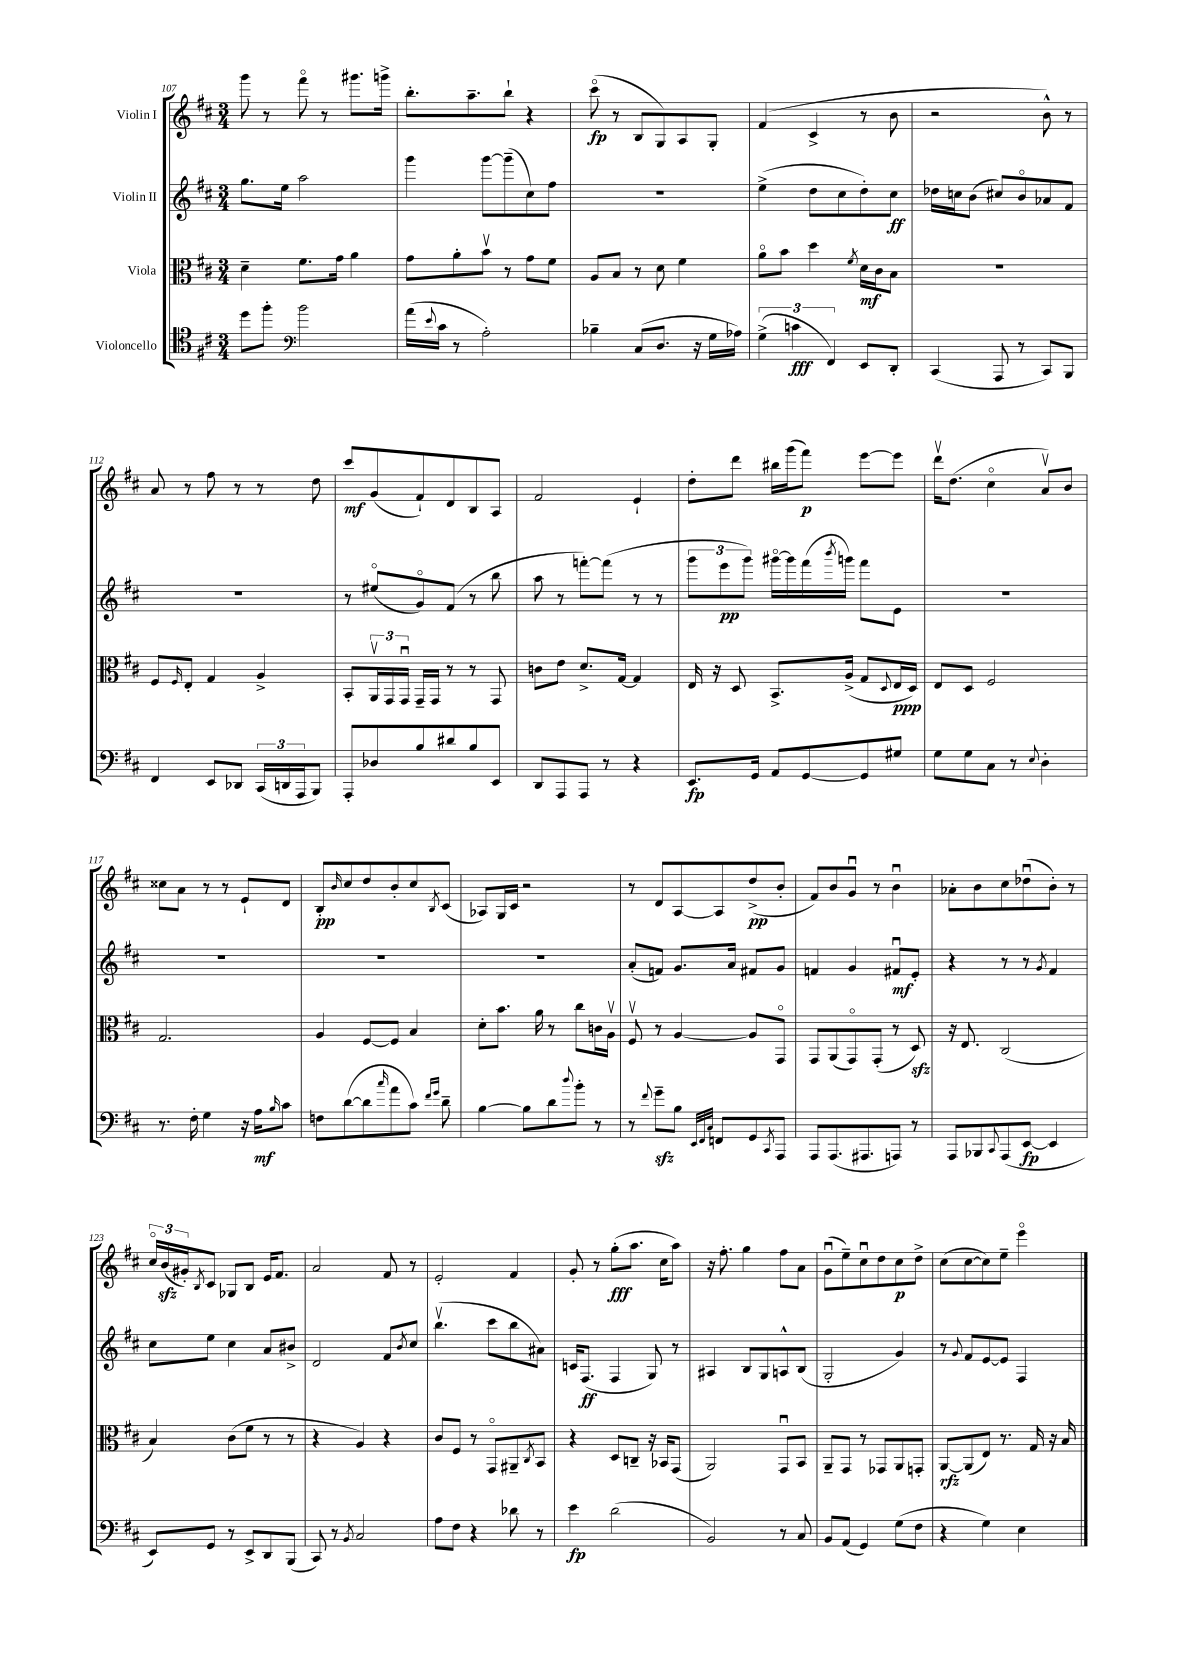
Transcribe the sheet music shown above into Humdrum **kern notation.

**kern	**dynam	**kern	**dynam	**kern	**dynam	**kern	**dynam
*part4	*part4	*part3	*part3	*part2	*part2	*part1	*part1
*staff4	*staff4	*staff3	*staff3	*staff2	*staff2	*staff1	*staff1
*I"Violoncello	*	*I"Viola	*	*I"Violin II	*	*I"Violin I	*
*clefC4	*	*clefC3	*	*clefG2	*	*clefG2	*
*k[f#c#]	*	*k[f#c#]	*	*k[f#c#]	*	*k[f#c#]	*
*M3/4	*	*M3/4	*	*M3/4	*	*M3/4	*
=107	=107	=107	=107	=107	=107	=107	=107
8dd\L	.	4d~\	.	8.gg\L	.	8ggg\	.
8ff#'\J	.	.	.	.	.	8r	.
.	.	.	.	16ee\Jk	.	.	.
*clefF4	*	*	*	*	*	*	*
2b\	.	8.f#\L	.	2aa\	.	8fff#\	.
.	.	.	.	.	.	8r	.
.	.	16g\Jk	.	.	.	.	.
.	.	4a\	.	.	.	8.ggg#X\L	.
.	.	.	.	.	.	16gggn^\Jk	.
=108	=108	=108	=108	=108	=108	=108	=108
(16a\LL	.	8g\L	.	4ggg\	.	8.bb'\L	.
8qqe/	.	.	.	.	.	.	.
16c#\JJ	.	.	.	.	.	.	.
8r	.	8a'\	.	.	.	.	.
.	.	.	.	.	.	8.aa~\	.
2A'\)	.	8bv\J	.	[8ggg\L	.	.	.
.	.	8r	.	(8ggg~\]	.	8bb`\J	.
.	.	8g\L	.	8cc#\)	.	4r	.
.	.	8f#\J	.	8ff#\J	.	.	.
=109	=109	=109	=109	=109	=109	=109	=109
4B-X~\	.	8A/L	.	2.r	.	(8ccc#\	fp
.	.	8B/J	.	.	.	8r	.
(8C#/L	.	8r	.	.	.	8B/L	.
8.D/J	.	8d\	.	.	.	8G/)	.
.	.	4f#\	.	.	.	8A/	.
16r	.	.	.	.	.	.	.
16G\LL	.	.	.	.	.	8G'/J	.
16A-X\JJ)	.	.	.	.	.	.	.
=110	=110	=110	=110	=110	=110	=110	=110
(6G^\	.	8a\L	.	(4ee^\	.	(4f#/	.
.	.	8b\J	.	.	.	.	.
6cn\	fff	.	.	.	.	.	.
.	.	4dd\	.	8dd\L	.	4c#^/	.
6FF#/)	.	.	.	.	.	.	.
.	.	.	.	8cc#\	.	.	.
.	.	8qf#/	.	.	.	.	.
8EE/L	.	16d\LL	mf	8dd'\)	.	8r	.
.	.	16c#\J	.	.	.	.	.
8DD'/J	.	8B\J	.	8cc#\J	ff	8b\	.
=111	=111	=111	=111	=111	=111	=111	=111
(4CC#/	.	2.r	.	16dd-X\LL	.	2r	.
.	.	.	.	16ccn\J	.	.	.
.	.	.	.	(8b\J	.	.	.
8AAA/	.	.	.	8cc#X/L)	.	.	.
8r	.	.	.	8b/	.	.	.
8CC#/L)	.	.	.	8a-X/	.	8b^^\)	.
8BBB/J	.	.	.	8f#/J	.	8r	.
!!LO:LB:g=z
=112	=112	=112	=112	=112	=112	=112	=112
4FF#/	.	8F#/L	.	2.r	.	8a/	.
.	.	16qqF#/	.	.	.	.	.
.	.	8E'/J	.	.	.	8r	.
8EE/L	.	4G/	.	.	.	8ff#\	.
8DD-X/J	.	.	.	.	.	8r	.
(24CC#/LL	.	4A^/	.	.	.	8r	.
24DDn/	.	.	.	.	.	.	.
24AAA/J	.	.	.	.	.	.	.
8BBB/J)	.	.	.	.	.	8dd\	.
=113	=113	=113	=113	=113	=113	=113	=113
8AAA'/L	.	8BB'/L	.	8r	.	8ccc#/L	mf
8D-X/	.	24AAv/L	.	(8ee#X/L	.	(8g/	.
.	.	24GG/	.	.	.	.	.
.	.	24GGu/JJ	.	.	.	.	.
8B/	.	16GG~/LL	.	8g/)	.	8f#`/)	.
.	.	16GG/JJ	.	.	.	.	.
8d#X/	.	8r	.	(8f#/J	.	8d/	.
8B/	.	8r	.	8r	.	8B/	.
8EE/J	.	8GG/	.	8bb\	.	8A/J	.
=114	=114	=114	=114	=114	=114	=114	=114
8DD/L	.	8cn\L	.	8aa\	.	2f#/	.
8AAA/	.	8e\J	.	8r	.	.	.
8AAA/J	.	8.d^/L	.	[8fffn'\L)	.	.	.
8r	.	.	.	(8fff\J]	.	.	.
.	.	[16G/Jk	.	.	.	.	.
4r	.	4G/]	.	8r	.	4e`/	.
.	.	.	.	8r	.	.	.
=115	=115	=115	=115	=115	=115	=115	=115
8.EE/L	fp	16E/	.	12ggg\L	.	8dd'\L	.
.	.	16r	.	.	.	.	.
.	.	.	.	12eee\	pp	.	.
.	.	8D/	.	.	.	8ddd\J	.
.	.	.	.	12ggg\J)	.	.	.
16GG/Jk	.	.	.	.	.	.	.
8AA/L	.	8.BB^/L	.	[16ggg#X\LL	.	16bb#X\LL	.
.	.	.	.	16ggg#\]	.	(16ggg\J	.
[8GG/	.	.	.	(16fff#\	.	8fff#\J)	p
.	.	.	.	8qbbb/	.	.	.
.	.	(16A^/Jk	.	16gggn\JJ)	.	.	.
8GG/]	.	8G/L	.	8fff#\L	.	[8eee\L	.
.	.	8qqD/	.	.	.	.	.
8G#X/J	.	16E/L	ppp	8e\J	.	8eee\J]	.
.	.	16D/JJ)	.	.	.	.	.
=116	=116	=116	=116	=116	=116	=116	=116
8G\L	.	8E/L	.	2.r	.	16dddv\KL	.
.	.	.	.	.	.	(8.dd\J	.
8G\	.	8D/J	.	.	.	.	.
8C#\J	.	2F#/	.	.	.	4cc#\	.
8r	.	.	.	.	.	.	.
8qqE/	.	.	.	.	.	.	.
4D'\	.	.	.	.	.	8av/L)	.
.	.	.	.	.	.	8b/J	.
!!LO:LB:g=z
=117	=117	=117	=117	=117	=117	=117	=117
8.r	.	2.G/	.	2.r	.	8cc##X\L	.
.	.	.	.	.	.	8a\J	.
16F#'\	.	.	.	.	.	.	.
4G\	.	.	.	.	.	8r	.
.	.	.	.	.	.	8r	.
16r	.	.	.	.	.	8e`/L	.
16A\KL	mf	.	.	.	.	.	.
16qqB/	.	.	.	.	.	.	.
8c#\J	.	.	.	.	.	8d/J	.
=118	=118	=118	=118	=118	=118	=118	=118
8Fn\L	.	4A/	.	2.r	.	8B'/L	pp
.	.	.	.	.	.	16qqb/	.
([8d\	.	.	.	.	.	8cc#/	.
8d\]	.	[8F#/L	.	.	.	8dd/	.
16qqcc#/	.	.	.	.	.	.	.
8a\	.	8F#/J]	.	.	.	8b'/	.
8c#\J)	.	4B/	.	.	.	8cc#/	.
16qqf#/LL	.	.	.	.	.	.	.
16qqg/JJ	.	.	.	.	.	8qB/	.
8d~\	.	.	.	.	.	(8c#/J	.
=119	=119	=119	=119	=119	=119	=119	=119
[4B\	.	8d'\L	.	2.r	.	8A-X/L)	.
.	.	8.b\J	.	.	.	16G/L	.
.	.	.	.	.	.	16c#/JJ	.
8B\L]	.	.	.	.	.	2r	.
.	.	16a\	.	.	.	.	.
8d\	.	8r	.	.	.	.	.
8qqdd/	.	.	.	.	.	.	.
8b'\J	.	8cc#\L	.	.	.	.	.
8r	.	16cn\L	.	.	.	.	.
.	.	16Av\JJ	.	.	.	.	.
=120	=120	=120	=120	=120	=120	=120	=120
8r	.	8F#v/	.	(8a'/L	.	8r	.
8qqf#/	.	.	.	.	.	.	.
8gzz~\L	.	8r	.	8fn/J)	.	8d/L	.
8B\J	.	[4A/	.	8.g/L	.	[8A/	.
32qqEE/LLL	.	.	.	.	.	.	.
32qqFF#/	.	.	.	.	.	.	.
32qqC#/JJJ	.	.	.	.	.	.	.
8FFn/L	.	.	.	.	.	8A/]	.
.	.	.	.	16a/Jk	.	.	.
8GG/	.	8A/L]	.	8f#X/L	.	(8dd^/	pp
8qCC#/	.	.	.	.	.	.	.
8AAA/J	.	8GG/J	.	8g/J	.	8b'/J	.
=121	=121	=121	=121	=121	=121	=121	=121
8AAA/L	.	8GG/L	.	4fn/	.	8f#/L)	.
(8.AAA/	.	(8AA/	.	.	.	8b/	.
.	.	8GG/)	.	4g/	.	8gu/J	.
8.AAA#X/	.	.	.	.	.	.	.
.	.	(8GG'/J	.	.	.	8r	.
8AAAn/J)	.	8r	.	8f#Xu/L	mf	4bu\	.
8r	.	8Dzz/)	.	8e'/J	.	.	.
=122	=122	=122	=122	=122	=122	=122	=122
8AAA/L	.	16r	.	4r	.	8a-X'\L	.
.	.	8.E/	.	.	.	.	.
8BBB-X/	.	.	.	.	.	8b\	.
8qqCC#/	.	.	.	.	.	.	.
(8AAA/	.	(2C#/	.	8r	.	8cc#\	.
[8EE/J	fp	.	.	8r	.	(8dd-Xu\	.
.	.	.	.	8qg/	.	.	.
4EE/]	.	.	.	4f#/	.	8b'\J)	.
.	.	.	.	.	.	8r	.
!!LO:LB:g=z
=123	=123	=123	=123	=123	=123	=123	=123
8EE/L)	.	4B/)	.	8cc#\L	.	24cc#/LL	.
.	.	.	.	.	.	(24bzz/	.
.	.	.	.	.	.	24g#X'/J)	.
.	.	.	.	.	.	8qB/	.
8GG/J	.	.	.	8ee\J	.	8c#/J	.
8r	.	(8c#\L	.	4cc#\	.	8G-X/L	.
8EE^/L	.	8f#\J	.	.	.	8B/J	.
8DD/	.	8r	.	8a/L	.	16e/KL	.
.	.	.	.	.	.	8.f#/J	.
(8BBB/J	.	8r	.	8b#X^/J	.	.	.
=124	=124	=124	=124	=124	=124	=124	=124
8CC#/)	.	4r	.	2d/	.	2a/	.
8r	.	.	.	.	.	.	.
8qBB/	.	.	.	.	.	.	.
2C#/	.	4A/)	.	.	.	.	.
.	.	4r	.	8f#/L	.	8f#/	.
.	.	.	.	8qb/	.	.	.
.	.	.	.	8cc#/J	.	8r	.
=125	=125	=125	=125	=125	=125	=125	=125
8A\L	.	8c#/L	.	(4.bbv\	.	2e'/	.
8F#\J	.	8F#/J	.	.	.	.	.
4r	.	8r	.	.	.	.	.
.	.	8GG/L	.	8ccc#\L	.	.	.
8d-X\	.	8AA#X~/	.	8bb\	.	4f#/	.
.	.	8qC#/	.	.	.	.	.
8r	.	8BB/J	.	8a#X\J)	.	.	.
=126	=126	=126	=126	=126	=126	=126	=126
4e\	fp	4r	.	16cn/KL	.	8g'/	.
.	.	.	.	(8.F#/J	ff	.	.
.	.	.	.	.	.	8r	.
(2d\	.	8D/L	.	4F#/	.	(8gg'\L	fff
.	.	8Cn~/J	.	.	.	8.aa\J	.
.	.	16r	.	8G/)	.	.	.
.	.	16BB-X/KL	.	.	.	16cc#\KL	.
.	.	(8GG/J	.	8r	.	8aa\J)	.
=127	=127	=127	=127	=127	=127	=127	=127
2BB/)	.	2AA/)	.	4A#X/	.	16r	.
.	.	.	.	.	.	8.ff#'\	.
.	.	.	.	8B/L	.	4gg\	.
.	.	.	.	8G/	.	.	.
8r	.	8GGu/L	.	8An^^/	.	8ff#\L	.
8C#/	.	8BB/J	.	(8B/J	.	8a\J	.
=128	=128	=128	=128	=128	=128	=128	=128
8BB/L	.	8AA~/L	.	2G'/	.	(8gu\L	.
(8AA/J	.	8GG/J	.	.	.	8ee~\)	.
4GG/)	.	8r	.	.	.	8cc#u\	.
.	.	8GG-X/L	.	.	.	8dd\	.
(8G\L	.	8AA/	.	4g/)	.	8cc#\	p
8F#\J	.	8GGn'/J	.	.	.	8dd^\J	.
=129	=129	=129	=129	=129	=129	=129	=129
4r	.	[8AA/L	rfz	8r	.	(8cc#\L	.
.	.	.	.	8qqg/	.	.	.
.	.	(8AA/]	.	8f#/L	.	[8cc#\	.
4G\)	.	8E/J)	.	[8e/	.	8cc#\])	.
.	.	8.r	.	8e/J]	.	8ee~\J	.
4E\	.	.	.	4F#/	.	4eee\	.
.	.	16G/	.	.	.	.	.
.	.	16r	.	.	.	.	.
.	.	16B/	.	.	.	.	.
==	==	==	==	==	==	==	==
*-	*-	*-	*-	*-	*-	*-	*-
